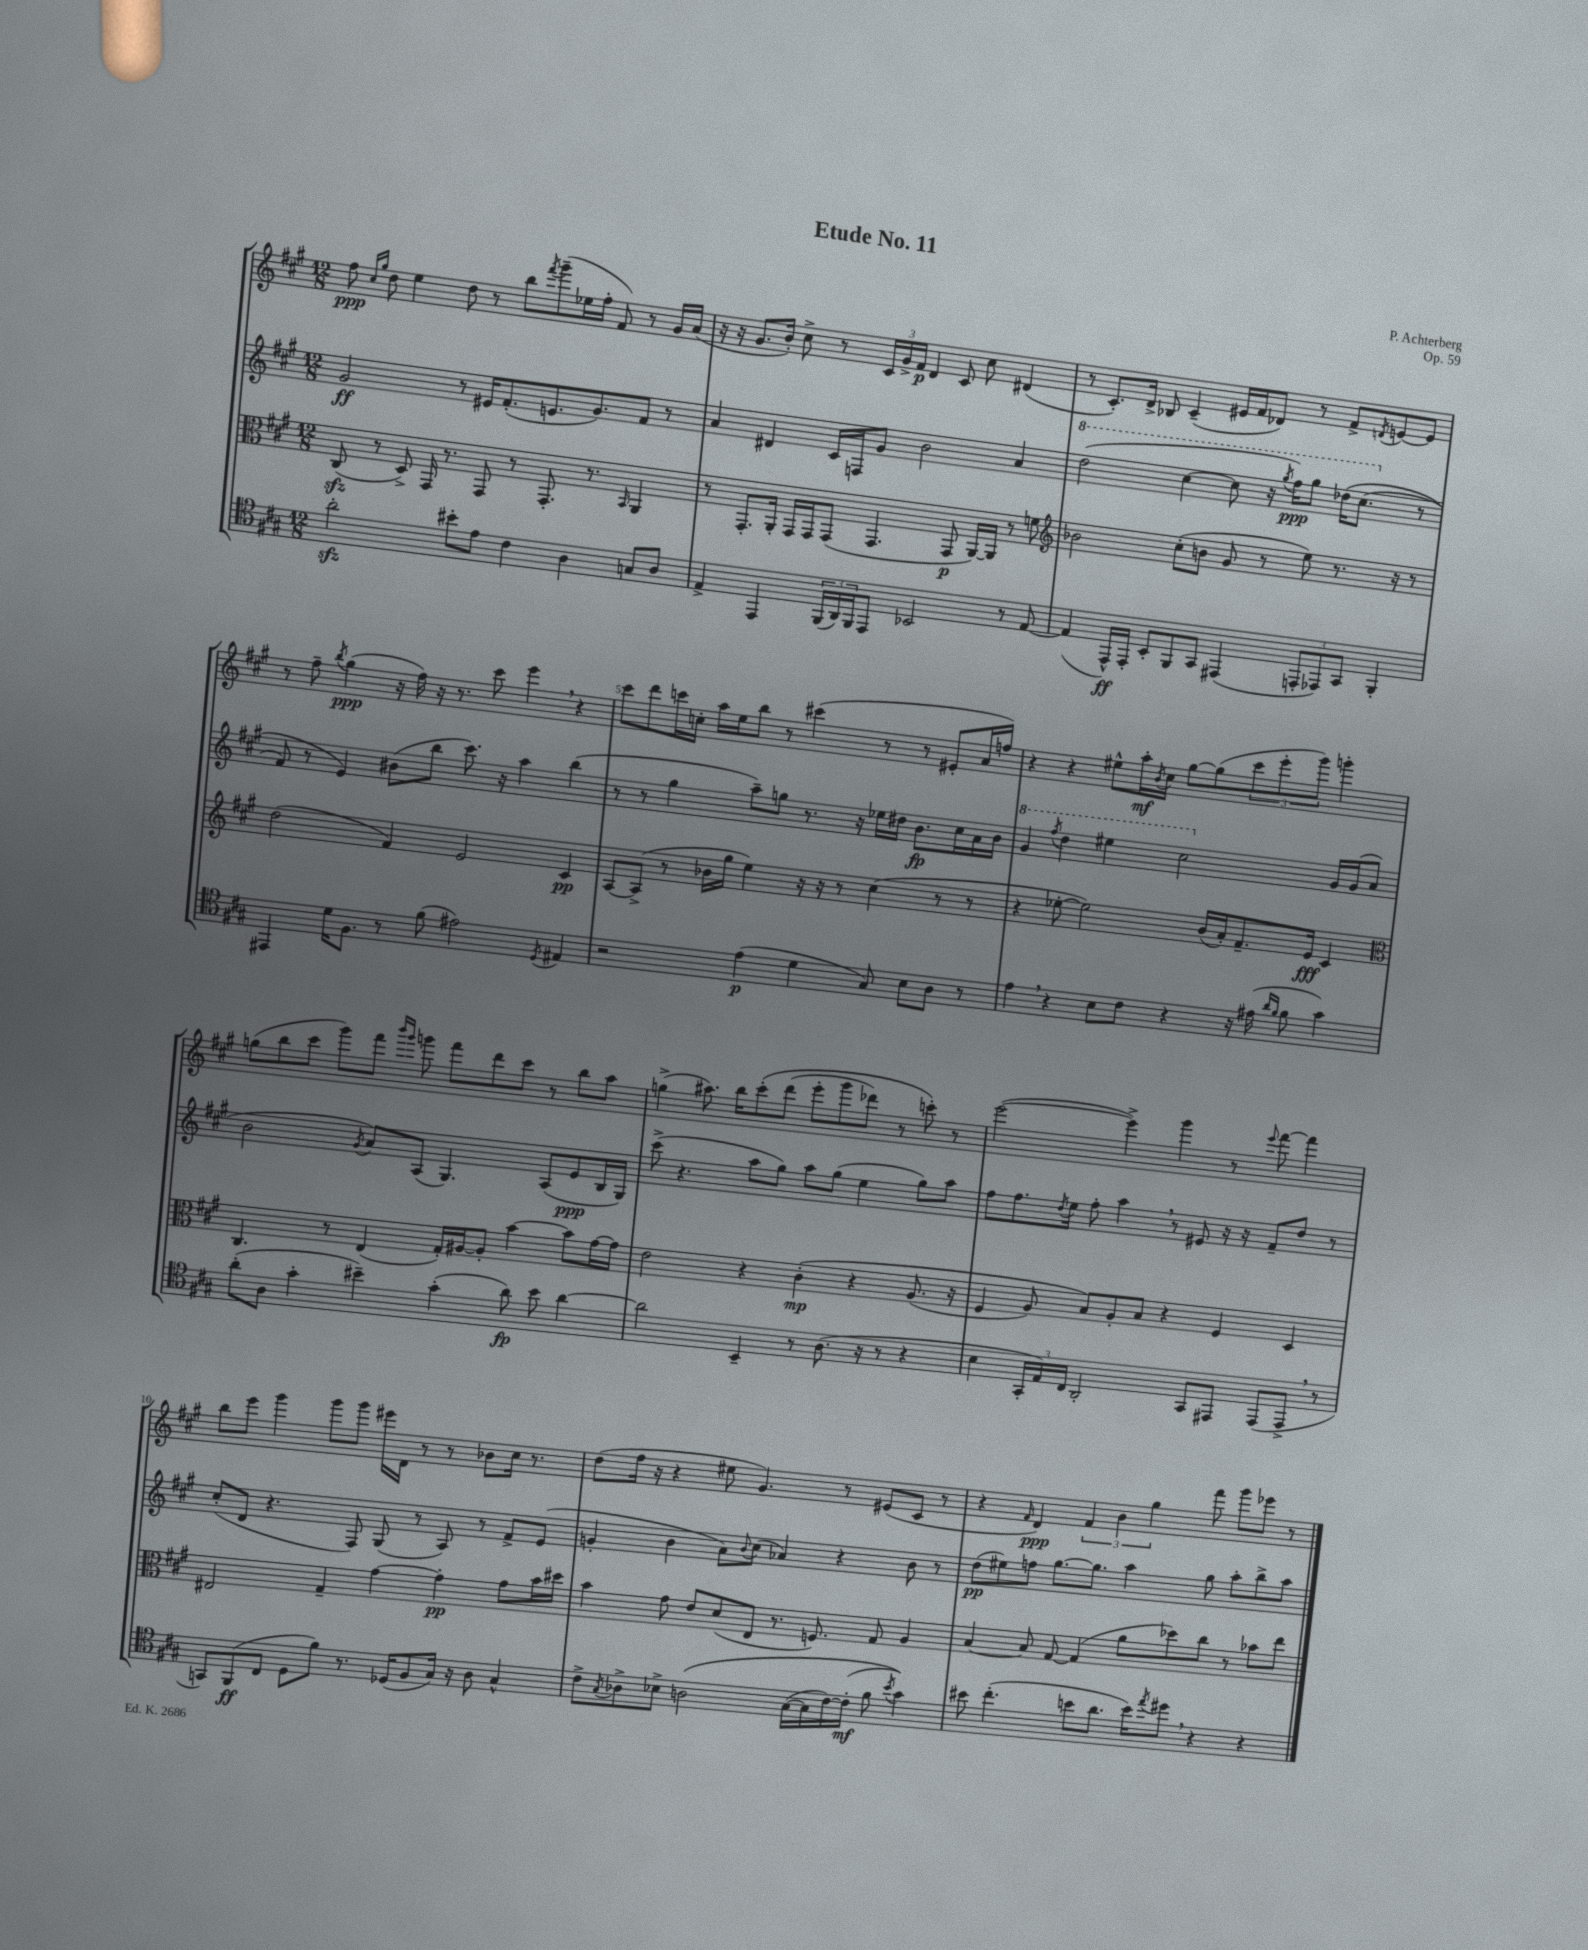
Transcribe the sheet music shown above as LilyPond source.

\header { title = "Etude No. 11" composer = "P. Achterberg" opus = "Op. 59" }
<<
\new StaffGroup <<
\new Staff = "s0" {
    \clef treble \key a \major \numericTimeSignature \time 12/8
    fis''8\ppp \grace { cis''16 gis''16 } d''8 e''4 d''8 r8 b''8 \acciaccatura { fis'''8 } gis'''8--( ees''16 fis''16-. fis'8) r8 gis'16 a'16( |
    r16 r16 gis'8. b'16-.) cis''8-> r8 \tuplet 3/2 { cis'16 gis'16-> fis'16\p } d'4 cis'8 cis''8 dis'4( |
    r8 cis'8.-.) d'16-> bes8 cis'4--( eis'16 fis'16 des'8) r8 fis'8-> \acciaccatura { d'8 } e'8~ e'8 |
    r8 fis''8-- \acciaccatura { b''8 } gis''4\ppp( r16 fis''16) r16 r8. cis'''8 e'''4 \breathe r4 |
    cis'''8 d'''8 c'''16 c''16-. a''16 e''16 b''8 r8 cis'''4( r8 r8 eis'8-. a'16 f''16) |
    r4 r4 eis''8-^ a''16-.\mf \acciaccatura { b'8 } cis''16 gis''8~ gis''8( \tuplet 3/2 { cis'''8 e'''8-. gis'''8) } g'''4-. |
    g''8( b''8 cis'''8 gis'''8) fis'''8 \grace { b'''16 gis'''16 } g'''8 fis'''8 d'''8 cis'''8 r8 b''8 a''8 |
    g''4->( ais''8.) b''16 cis'''8-.\( d'''8( e'''8-. gis'''8 des'''8) r8 c'''8-.\) r8 |
    e'''2~( e'''4->) gis'''4 r8 \appoggiatura { e'''8 } fis'''8~ fis'''4 |
    b''8 e'''8 gis'''4 gis'''8 gis'''8 eis'''16 d'16 r8 r8 bes'8 cis''16 r8. |
    d''8( fis''16 r16 r4 eis''8 gis'4.) r8 eis'8( cis'8 r8 |
    r4 \grace { fis'16 } d'4\ppp) \tuplet 3/2 { fis'4 b'4 gis''4 } fis'''8 gis'''8 ees'''8 r8 \bar "|." |
}
\new Staff = "s1" {
    \clef treble \key a \major \numericTimeSignature \time 12/8
    gis'2\ff r8 eis'16 fis'8.-.( e'8. gis'8.) fis'8 r8 |
    a'4 dis'4 cis'16 f16 gis'8 b'2 a'4 |
    \ottava #1 d'''2( cis'''4~ cis'''8 r16 \acciaccatura { gis'''8 } fis'''16\ppp) gis'''8 des'''16\( cis'''8.( \ottava #0 r8 |
    fis'8) r8 e'4\) bis'8( b''8 cis'''8.) r16 a''4 b''4( |
    r8 r8 gis''4 a''8--) g''8 r8. r16 ees''16 dis''16 b'8.\fp cis''16 a'16 b'16 |
    \ottava #1 gis''4 \acciaccatura { fis'''8 } d'''4 eis'''4 cis'''2 \ottava #0 gis'16 gis'16( a'8 |
    b'2 \acciaccatura { gis'8 } a'8) a8( gis4.) a8( e'8\ppp b16 gis16) |
    cis'''8->( r4. a''8 gis''8) a''8 gis''8( e''4 gis''8) a''8 |
    fis''8 fis''8. \acciaccatura { d''8 } e''16 fis''8-. a''4 \breathe r8 eis'8 r16 r16 fis'8-- d''8 r8 |
    cis''8-.( d'8 r4. fis8) gis8( r8 a8) r8 fis'8-> e'8( |
    g'4-. b'4 a'8) \appoggiatura { b'8 } cis''8( aes'4) r4 b'8 r8 |
    d''8\pp( eis''8) f''8 gis''8.~ gis''8. a''4 gis''8 a''8-. b''8-> a''8 \bar "|." |
}
\new Staff = "s2" {
    \clef alto \key a \major \numericTimeSignature \time 12/8
    cis8\sfz( r8 d8->) gis,16 r8. gis,8 r8 gis,8.-. r8. \grace { b,16 } a,4 |
    r8 gis,8.-. a,16-. gis,16 gis,16 gis,8( gis,4. gis,8\p a,16~) a,16 r8 f'8 |
    \clef treble bes'2 cis''8-.( b'8 gis'8 r8 e''8) r8. r16 r8 |
    d''2( fis'4) e'2 cis'4\pp |
    a8~ a8->( r8 bes'16 gis''16 e''4) r16 r16 r8 cis''4( r8 r8 |
    r4 ees''8~-. ees''2) b'16( a'16-.) fis'8.-- e'16\fff cis'4 |
    \clef alto cis4. r8 e4( gis16-.) ais16~ ais8-. b'4~ b'8 gis'16~ gis'16 |
    e'2 r4 cis'4-.\mp\( r4 a8.( r16 |
    fis4 a8) b8\) a8-. b8 r4 fis4 d4 |
    eis2 gis4-- gis'4~ gis'4-.\pp gis'8 b'16 dis''16 |
    b'4 gis'8 e'8 d'8( e8 r8. f8.) gis8 a4 |
    b4~ b8 gis8~ gis4( a'8 des''8) cis''8 r8 bes'8 e''8 \bar "|." |
}
\new Staff = "s3" {
    \clef tenor \key a \major \numericTimeSignature \time 12/8
    a'2-.\sfz bis'8-. e'8 cis'4 a4 g8 a8 |
    e4-> e,4 \tuplet 3/2 { fis,16( a,16) fis,16 } e,8 bes,2 r8 e8~ |
    e4( e,16-^\ff) e,16-. b,8-. fis,8 gis,8 eis,4( \tuplet 3/2 { e,8-. ees,8) gis,8 } fis,4-. |
    eis,4 d'16 fis8. r8 fis'8( eis'2) \acciaccatura { d8 } eis4 |
    r2 e'4\p( d'4 gis8) b8 a8 r8 |
    e'4 \breathe r4 b8 cis'8 r4 r16 eis'16( \grace { a'16 fis'16 } fis'8 gis'4) |
    a'8-.( a8 gis'4-. bis'4--) gis'4-.( a'8\fp) bis'8 a'4~ |
    a'2 b,4-- r8 a8.( r16 r8 r4 |
    b4 \tuplet 3/2 { gis,16-. e16) cis16 } a,2-. gis,8 eis,8 eis,8( eis,8-> \breathe r8 |
    g,8) fis,8\ff( cis8 d8 fis'8) r8. des16( fis8 gis16) r16 a8 gis4-^ |
    cis'8-> \acciaccatura { gis8 } aes8-> bes8-> a2\( gis16~( gis16 cis'16~) cis'16-.\mf( fis'8 \acciaccatura { b'8 } gis'4)\) |
    bis'8 cis''4.-.( b'8 a'8. b'16) \acciaccatura { e''8 } dis''8 \breathe r4 r4 \bar "|." |
}
>>
>>
\layout { \context { \Score \override BarNumber.break-visibility = ##(#f #t #t) barNumberVisibility = #(every-nth-bar-number-visible 5) } }
